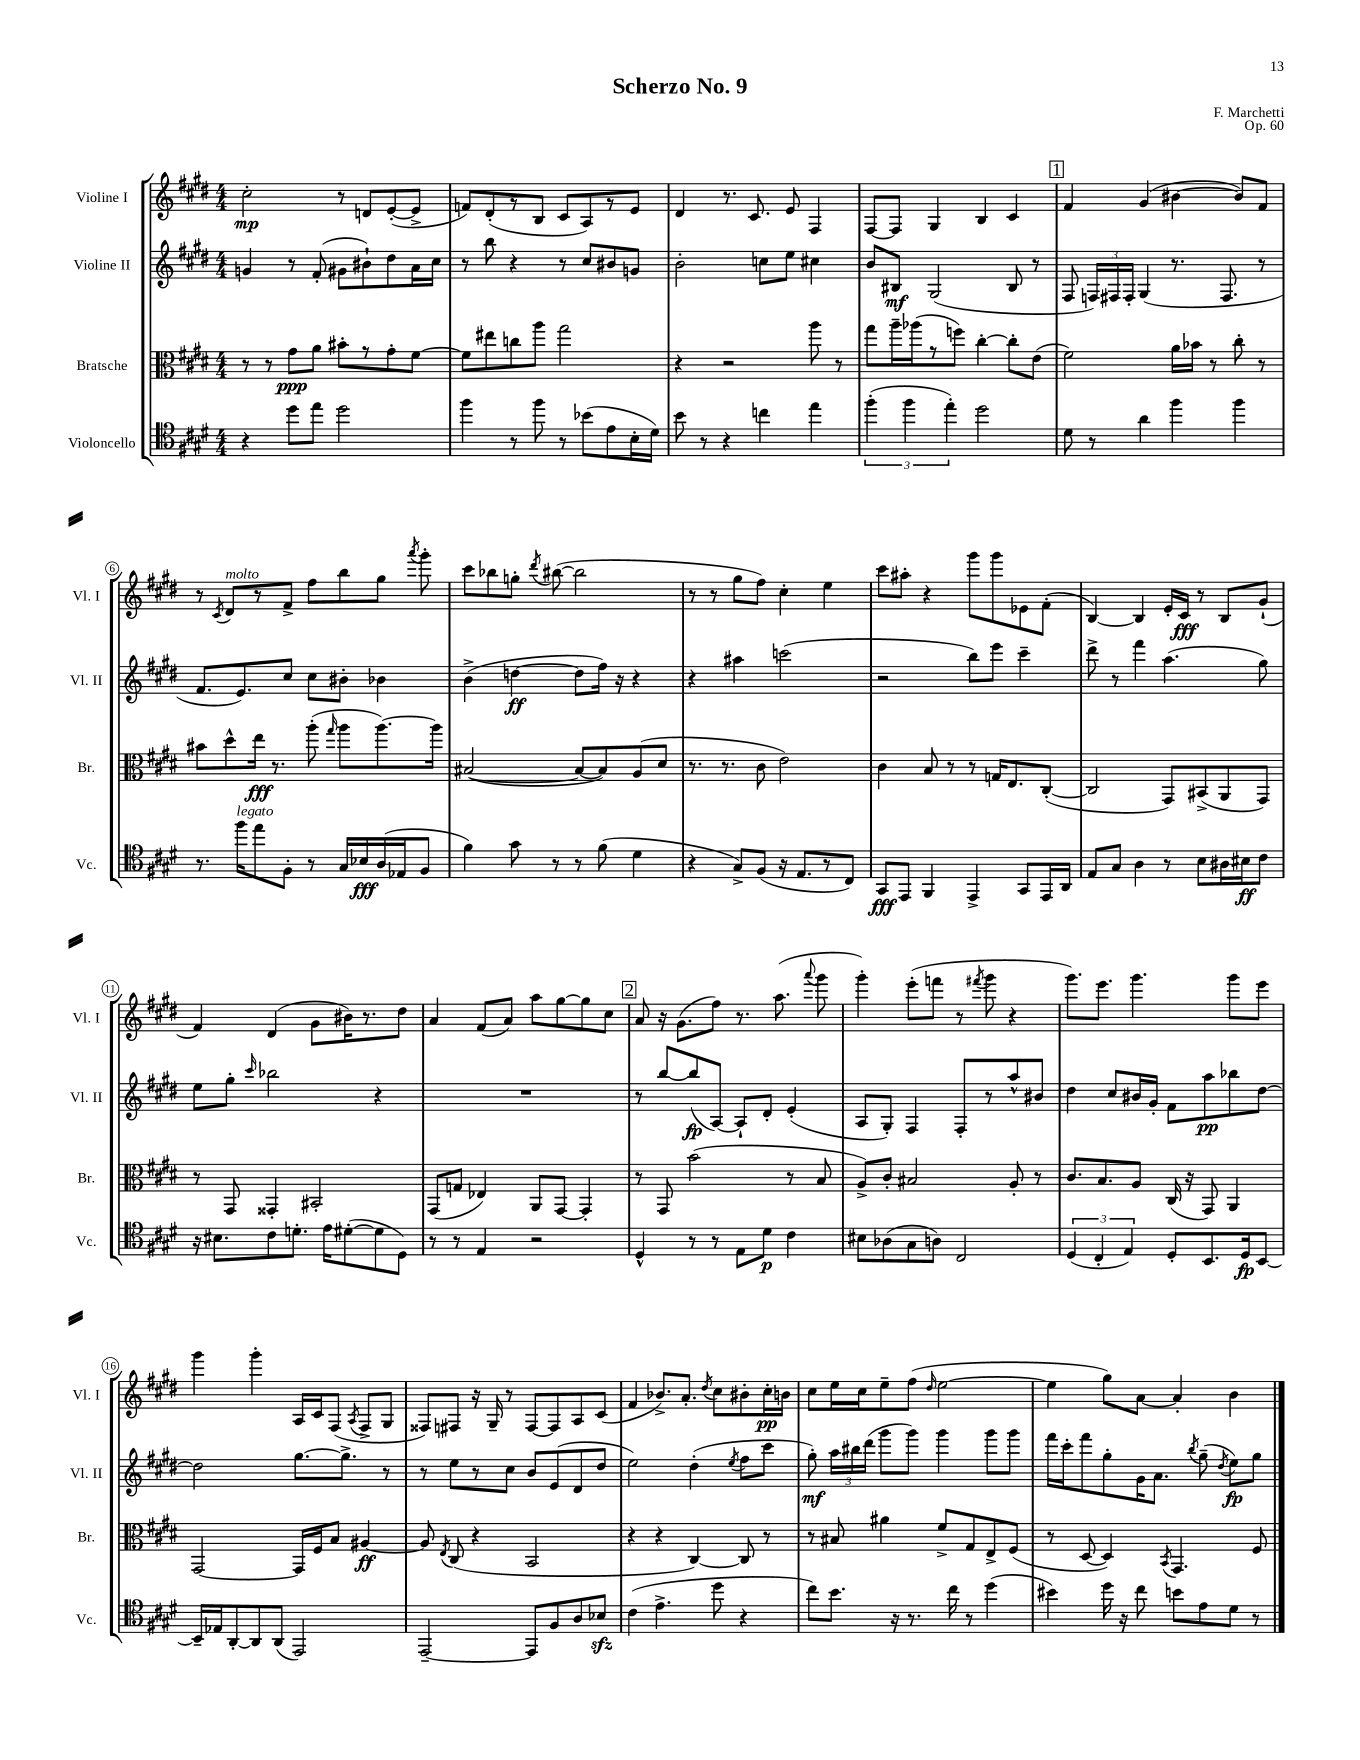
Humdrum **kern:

**kern	**dynam	**kern	**dynam	**kern	**dynam	**kern	**dynam
*part4	*part4	*part3	*part3	*part2	*part2	*part1	*part1
*staff4	*staff4	*staff3	*staff3	*staff2	*staff2	*staff1	*staff1
*I"Violoncello	*	*I"Bratsche	*	*I"Violine II	*	*I"Violine I	*
*I'Vc.	*	*I'Br.	*	*I'Vl. II	*	*I'Vl. I	*
*clefC4	*	*clefC3	*	*clefG2	*	*clefG2	*
*k[f#c#g#d#]	*	*k[f#c#g#d#]	*	*k[f#c#g#d#]	*	*k[f#c#g#d#]	*
*M4/4	*	*M4/4	*	*M4/4	*	*M4/4	*
=1	=1	=1	=1	=1	=1	=1	=1
4r	.	8r	.	4gn/	.	2cc#'\	mp
.	.	8r	.	.	.	.	.
8dd#\L	.	8g#\L	ppp	8r	.	.	.
8ee\J	.	8a\J	.	(8f#'/	.	.	.
2dd#\	.	8b#X'\L	.	8g#X\L	.	8r	.
.	.	8r	.	8b#X`\)	.	8dn/L	.
.	.	8g#'\	.	8dd#\	.	([8e'/	.
.	.	[8f#\J	.	16a\L	.	8e^/J]	.
.	.	.	.	16cc#\JJ	.	.	.
=2	=2	=2	=2	=2	=2	=2	=2
4ff#\	.	8f#\L]	.	8r	.	8fn/L)	.
.	.	8ee#X\	.	8bb\	.	(8d#'/	.
8r	.	8ccn\	.	4r	.	8r	.
8ff#\	.	8aa\J	.	.	.	8B/J	.
8r	.	2gg#\	.	8r	.	8c#/L	.
(8b-X\L	.	.	.	8cc#/L	.	8A/)	.
8e\	.	.	.	8b#X/	.	8r	.
16B'\L	.	.	.	8gn/J	.	8e/J	.
16d#\JJ)	.	.	.	.	.	.	.
=3	=3	=3	=3	=3	=3	=3	=3
8b\	.	4r	.	2b'\	.	4d#/	.
8r	.	.	.	.	.	.	.
4r	.	2r	.	.	.	8.r	.
.	.	.	.	.	.	8.c#/	.
4ccn\	.	.	.	8ccn\L	.	.	.
.	.	.	.	8ee\J	.	8e/	.
4ee\	.	8aa\	.	4cc#X\	.	4F#/	.
.	.	8r	.	.	.	.	.
=4	=4	=4	=4	=4	=4	=4	=4
(6ff#'\	.	8gg#\L	.	8b/L	.	[8F#/L	.
.	.	16aa~\L	.	8B#X/J	mf	8F#/J]	.
6ff#\	.	.	.	.	.	.	.
.	.	(16aa-X\J	.	.	.	.	.
.	.	8r	.	(2G#/	.	4G#/	.
6ee'\)	.	.	.	.	.	.	.
.	.	8ffn\J)	.	.	.	.	.
2dd#\	.	[4cc#'\	.	.	.	4B/	.
.	.	8cc#'\L]	.	8B#/	.	4c#/	.
.	.	(8e\J	.	8r	.	.	.
!!LO:REH:place=s1:t=1
=5	=5	=5	=5	=5	=5	=5	=5
8d#\	.	2f#\)	.	8F#/	.	4f#/	.
8r	.	.	.	24Fn/LL)	.	.	.
.	.	.	.	24F#X/	.	.	.
.	.	.	.	24F#'/JJ	.	.	.
4a\	.	.	.	(4G#/	.	(4g#/	.
4ff#\	.	16a\LL	.	8.r	.	[4b#X\	.
.	.	16b-X\JJ	.	.	.	.	.
.	.	8r	.	.	.	.	.
.	.	.	.	8.F#/	.	.	.
4ff#\	.	8cc#'\	.	.	.	8b#/L])	.
.	.	8r	.	8r	.	8f#/J	.
!!LO:LB:g=z
=6	=6	=6	=6	=6	=6	=6	=6
8.r	.	8b#X\L	.	8.f#/L	.	8r	.
.	.	.	.	.	.	8qc#/	.
!	!	!	!	!	!	!LO:TX:a:i:t=molto	!
.	.	8dd#^^\	.	.	.	8d#/L	.
!LO:TX:a:i:t=legato	!	!	!	!	!	!	!
16ff#\KL	.	.	.	8.e/)	.	.	.
8ee\	.	16ee\Jk	fff	.	.	8r	.
.	.	8.r	.	.	.	.	.
8F#'\J	.	.	.	8cc#/J	.	8f#^/J	.
8r	.	(8aa'\	.	8cc#\L	.	8ff#\L	.
.	.	16qqgg#/	.	.	.	.	.
16G#/LL	.	8aa\L	.	8b#X'\J	.	8bb\	.
16B-X/	fff	.	.	.	.	.	.
(16A/	.	[8.aa\)	.	4b-X\	.	8gg#\J	.
16E-X/J	.	.	.	.	.	.	.
.	.	.	.	.	.	8qaaa/	.
8F#/J	.	.	.	.	.	8ggg#'\	.
.	.	16aa\Jk]	.	.	.	.	.
=7	=7	=7	=7	=7	=7	=7	=7
4f#\)	.	([2B#X/	.	(4b^\	.	8ccc#\L	.
.	.	.	.	.	.	8bb-X\	.
8g#\	.	.	.	[4ddn\	ff	8ggn'\J	.
.	.	.	.	.	.	8qddd#/	.
8r	.	.	.	.	.	([8bb#X\	.
8r	.	8B#/L_	.	8dd\L]	.	2bb#\]	.
(8f#\	.	8B#/])	.	16ff#\Jk)	.	.	.
.	.	.	.	16r	.	.	.
4d#\	.	(8A/	.	4r	.	.	.
.	.	8d#/J	.	.	.	.	.
=8	=8	=8	=8	=8	=8	=8	=8
4r	.	8.r	.	4r	.	8r	.
.	.	.	.	.	.	8r	.
.	.	8.r	.	.	.	.	.
8G#^/L)	.	.	.	4aa#X\	.	8gg#\L	.
(8F#/J	.	8c#\	.	.	.	8ff#\J)	.
16r	.	2e\)	.	(2cccn\	.	4cc#'\	.
8.E/L	.	.	.	.	.	.	.
8r	.	.	.	.	.	4ee\	.
8C#/J)	.	.	.	.	.	.	.
=9	=9	=9	=9	=9	=9	=9	=9
8GG#/L	fff	4c#\	.	2r	.	8ccc#\L	.
8EE/J	.	.	.	.	.	8aa#X'\J	.
4FF#/	.	8B/	.	.	.	4r	.
.	.	8r	.	.	.	.	.
4EE^/	.	8r	.	8bb\L)	.	8ggg#\L	.
.	.	16Gn/KL	.	8eee\J	.	8ggg#\	.
.	.	8.E/	.	.	.	.	.
8GG#/L	.	.	.	4ccc#~\	.	8e-X\	.
16EE/L	.	([8C#'/J	.	.	.	(8f#'\J	.
16AA/JJ	.	.	.	.	.	.	.
=10	=10	=10	=10	=10	=10	=10	=10
8E/L	.	2C#/]	.	8ddd#^\	.	[4B/)	.
8G#/J	.	.	.	8r	.	.	.
4A\	.	.	.	4fff#\	.	4B/]	.
8r	.	8GG#/L)	.	(4.aa\	.	16e'/LL	.
.	.	.	.	.	.	16c#/JJ	fff
8B\L	.	(8BB#X^/	.	.	.	8r	.
16A#X\L	.	8AA/	.	.	.	8B/L	.
16B#X\J	ff	.	.	.	.	.	.
8c#\J	.	8GG#/J)	.	8gg#\)	.	(8g#`/J	.
!!LO:LB:g=z
=11	=11	=11	=11	=11	=11	=11	=11
16r	.	8r	.	8ee\L	.	4f#/)	.
8.B#X\L	.	.	.	.	.	.	.
.	.	8GG#/	.	8gg#'\J	.	.	.
.	.	.	.	16qqccc#/	.	.	.
8c#\	.	4GG##X'/	.	2bb-X\	.	(4d#/	.
8.dn'\J	.	.	.	.	.	.	.
.	.	2BB#X'/	.	.	.	8g#\L	.
16e\KL	.	.	.	.	.	.	.
([8d#X'\	.	.	.	.	.	16b#X\K)	.
.	.	.	.	.	.	8.r	.
8d#\]	.	.	.	4r	.	.	.
8D#\J)	.	.	.	.	.	8dd#\J	.
=12	=12	=12	=12	=12	=12	=12	=12
8r	.	(8GG#/L	.	1r	.	4a/	.
8r	.	8Gn/J	.	.	.	.	.
4E/	.	4E-X/)	.	.	.	(8f#/L	.
.	.	.	.	.	.	8a/J)	.
2r	.	8AA/L	.	.	.	8aa\L	.
.	.	[8GG#/J	.	.	.	[8gg#\	.
.	.	4GG#'/]	.	.	.	8gg#\]	.
.	.	.	.	.	.	8cc#\J	.
!!LO:REH:place=s1:t=2
=13	=13	=13	=13	=13	=13	=13	=13
4D#^^/	.	8r	.	8r	.	8a/	.
.	.	8GG#/	.	[8bb/L	.	16r	.
.	.	.	.	.	.	(8.g#\L	.
8r	.	(2b\	.	(8bb/]	fp	.	.
8r	.	.	.	[8A/J)	.	8ff#\J)	.
8E\L	.	.	.	8A`/L]	.	8.r	.
8d#\J	p	.	.	8d#'/J	.	.	.
.	.	.	.	.	.	(8.aa\	.
4c#\	.	8r	.	(4e'/	.	.	.
.	.	.	.	.	.	8qqaaa/	.
.	.	8B/	.	.	.	8ggg#\	.
=14	=14	=14	=14	=14	=14	=14	=14
8B#X\L	.	8A^/L)	.	8A/L	.	4ggg#'\)	.
(8A-X\	.	8c#'/J	.	8G#'/J)	.	.	.
8G#\	.	2B#X/	.	4F#/	.	(8eee'\L	.
8An\J)	.	.	.	.	.	8fffn\J	.
2C#/	.	.	.	8F#'/L	.	8r	.
.	.	.	.	.	.	8qfff#X/	.
.	.	.	.	8r	.	8ggg#\	.
.	.	8A'/	.	8aa^^/	.	4r	.
.	.	8r	.	8b#X/J	.	.	.
=15	=15	=15	=15	=15	=15	=15	=15
(6D#/	.	8.c#/L	.	4dd#\	.	8.ggg#\L)	.
6C#'/	.	.	.	.	.	.	.
.	.	8.B/	.	.	.	8.eee\J	.
.	.	.	.	8cc#/L	.	.	.
6E/)	.	.	.	.	.	.	.
.	.	8A/J	.	16b#X/L	.	4.ggg#\	.
.	.	.	.	16g#'/JJ	.	.	.
8D#'/L	.	(16C#/	.	8f#\L	.	.	.
.	.	16r	.	.	.	.	.
8.BB/	.	8GG#/)	.	8aa\	pp	.	.
.	.	4AA/	.	8bb-X\	.	8ggg#\L	.
16D#/k	fp	.	.	.	.	.	.
[8BB/J	.	.	.	[8dd#\J	.	8eee\J	.
!!LO:LB:g=z
=16	=16	=16	=16	=16	=16	=16	=16
16BB~/LL]	.	[2GG#/	.	2dd#\]	.	4ggg#\	.
16E-X/J	.	.	.	.	.	.	.
[8AA'/	.	.	.	.	.	.	.
8AA/]	.	.	.	.	.	4ggg#'\	.
(8AA/J	.	.	.	.	.	.	.
2EE/)	.	16GG#/LL]	.	[8.gg#\L	.	16A/LL	.
.	.	16F#/J	.	.	.	16c#/J	.
.	.	8B/J	.	.	.	(8F#/J	.
.	.	.	.	8.gg#^\J]	.	.	.
.	.	.	.	.	.	8qA/	.
.	.	[4A#X/	ff	.	.	8F#^/L	.
.	.	.	.	8r	.	8G#/J	.
=17	=17	=17	=17	=17	=17	=17	=17
[2EE~/	.	8A#/]	.	8r	.	8F##X/L)	.
.	.	8qE/	.	.	.	.	.
.	.	(8C#/	.	8ee\L	.	8F#X/J	.
.	.	4r	.	8r	.	16r	.
.	.	.	.	.	.	16G#~/	.
.	.	.	.	8cc#\J	.	8r	.
8EE/L]	.	2BB/	.	8b/L	.	[8F#/L	.
8F#/	.	.	.	(8e/	.	8F#/]	.
8A/	.	.	.	8d#/	.	8A/	.
8B-Xzz/J	.	.	.	8dd#/J	.	(8c#/J	.
=18	=18	=18	=18	=18	=18	=18	=18
(4c#\	.	4r	.	2ee\)	.	4f#/	.
4.e^\	.	4r	.	.	.	8.b-X^/L)	.
.	.	.	.	.	.	8.a'/J	.
.	.	[4C#/)	.	(4dd#'\	.	.	.
.	.	.	.	.	.	8qdd#/	.
8dd#\	.	.	.	.	.	8cc#\L	.
.	.	.	.	8qee/	.	.	.
4r	.	8C#/]	.	8ff#\L	.	8b#X'\	.
.	.	8r	.	8ccc#\J	.	16cc#'\L	pp
.	.	.	.	.	.	16bn\JJ	.
=19	=19	=19	=19	=19	=19	=19	=19
8cc#\L)	.	8r	.	8gg#'\)	mf	8cc#\L	.
8.b\J	.	8B#X/	.	24aa\LL	.	16ee\L	.
.	.	.	.	24bb#X\	.	.	.
.	.	.	.	.	.	16cc#\J	.
.	.	.	.	(24ddd#\JJ	.	.	.
.	.	4a#X\	.	8ggg#\L	.	8ee~\	.
16r	.	.	.	.	.	.	.
8.r	.	.	.	8ggg#\J)	.	(8ff#\J	.
.	.	.	.	.	.	16qqdd#/	.
.	.	8f#^/L	.	4ggg#\	.	[2ee\	.
16cc#\	.	.	.	.	.	.	.
8r	.	8G#/	.	.	.	.	.
(4dd#\	.	8E^/	.	8ggg#\L	.	.	.
.	.	(8F#/J	.	8ggg#\J	.	.	.
=20	=20	=20	=20	=20	=20	=20	=20
4b#X\)	.	8r	.	16fff#\LL	.	4ee\]	.
.	.	.	.	16ccc#'\J	.	.	.
.	.	[8D#/	.	8fff#\	.	.	.
16dd#\	.	4D#/])	.	8gg#'\	.	8gg#\L)	.
16r	.	.	.	.	.	.	.
8cc#\	.	.	.	16g#\K	.	[8a\J	.
.	.	.	.	8.a\J	.	.	.
.	.	8qBB/	.	.	.	.	.
8bn\L	.	4.GG#/	.	.	.	4a'/]	.
.	.	.	.	8qbb/	.	.	.
8e\	.	.	.	(8gg#~\	.	.	.
.	.	.	.	8qdd#/	.	.	.
8d#\J	.	.	.	8ee\L)	fp	4b\	.
8r	.	8F#/	.	8gg#\J	.	.	.
==	==	==	==	==	==	==	==
*-	*-	*-	*-	*-	*-	*-	*-
